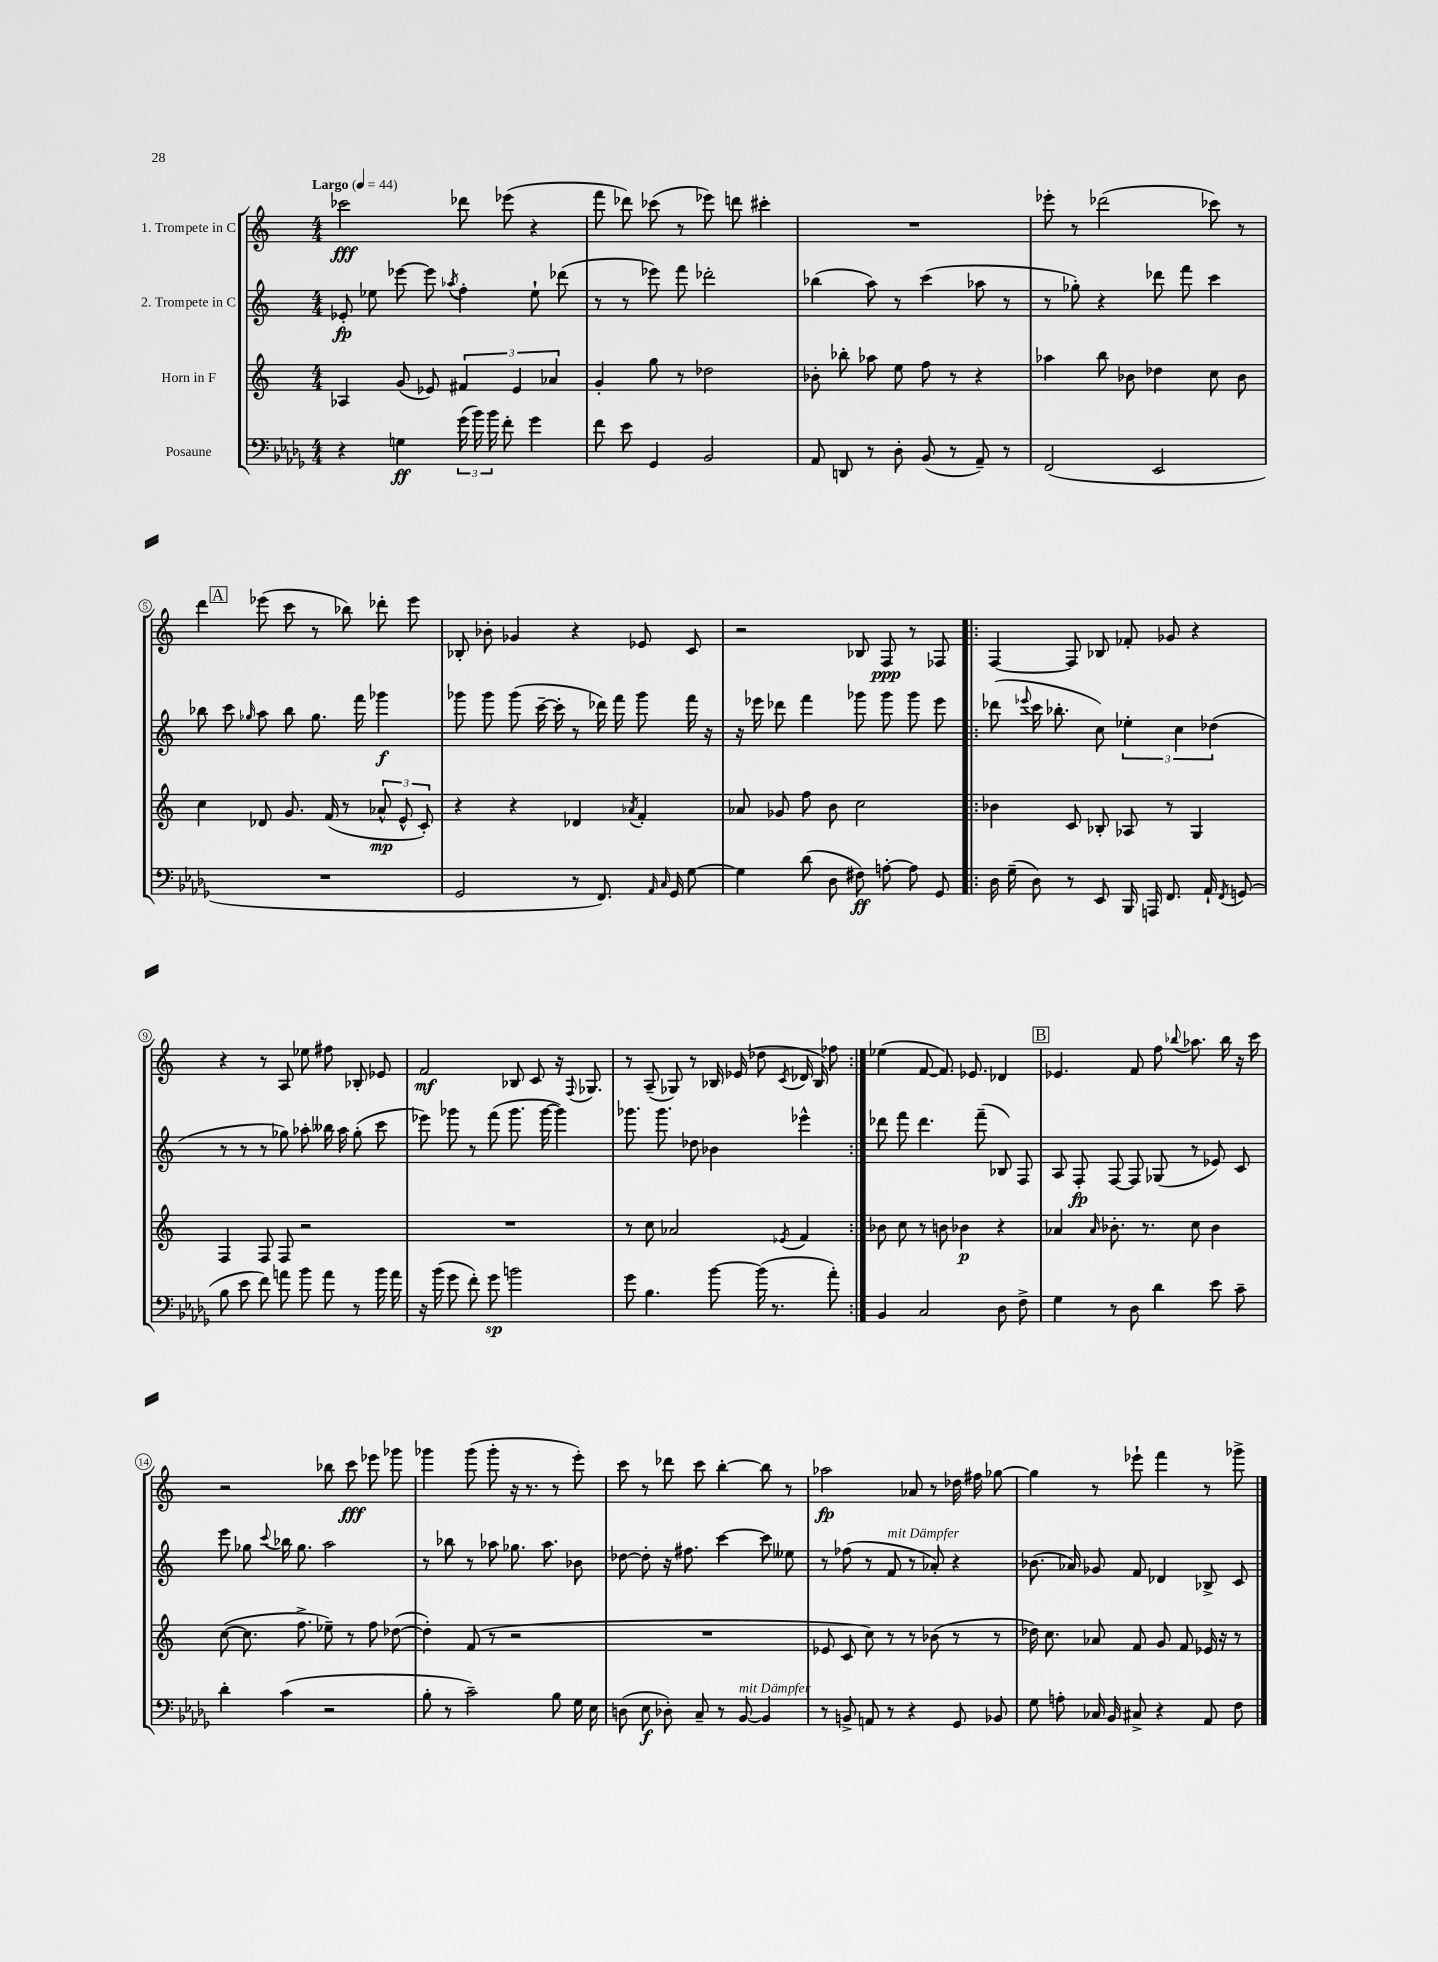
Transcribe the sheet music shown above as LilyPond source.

<<
\new StaffGroup <<
\new Staff = "s0" \with { instrumentName = "1. Trompete in C" } {
    \clef treble \key c \major \numericTimeSignature \time 4/4 \tempo "Largo" 4 = 44
    \autoBeamOff ces'''2\fff des'''8 ees'''8( r4 |
    f'''8 des'''8) ces'''8( r8 ees'''8) d'''8 cis'''4-. |
    R1 |
    ees'''8-. r8 des'''2( ces'''8) r8 |
    \mark \markup { \box "A" } d'''4 ees'''8( c'''8 r8 bes''8) des'''8-. ees'''8 |
    bes8-. bes'8-. ges'4 r4 ees'8 c'8 |
    r2 bes8 f8\ppp r8 fes8 |
    \repeat volta 2 { f4~ f8 bes8 fes'8-. ges'8 r4 |
    r4 r8 a8 ees''8 fis''8 bes8-. ees'8 |
    f'2\mf bes8 c'8 r16 \appoggiatura { f8 } ges8. |
    r8 a8--( ges8) r8 bes16 ees'16( des''8 \acciaccatura { c'8 } des'16 bes16) fes''8 | }
    ees''4( f'8~ f'8.) ees'8. des'4 |
    \mark \markup { \box "B" } ees'4. f'8 f''8 \appoggiatura { bes''8 } aes''8. bes''16 r16 c'''16 |
    r2 bes''8 c'''8\fff ees'''8 ges'''8 |
    ges'''4 ges'''8( ges'''8-. r16 r8. r8 e'''8-.) |
    c'''8 r8 des'''8 c'''8 b''4~-. b''8 r8 |
    aes''2\fp aes'8 r8 des''16 fis''16 ges''8~ |
    ges''4 r8 ees'''8-! f'''4 r8 ges'''8-> \bar "|." |
}
\new Staff = "s1" \with { instrumentName = "2. Trompete in C" } {
    \clef treble \key c \major \numericTimeSignature \time 4/4
    \autoBeamOff ees'8-.\fp ees''8 ees'''8~ ees'''8 \acciaccatura { aes''8 } f''4-. ees''8-! des'''8( |
    r8 r8 ees'''8) f'''8 des'''2-. |
    bes''4( a''8) r8 c'''4( aes''8 r8 |
    r8 ges''8-.) r4 des'''8 f'''8 c'''4 |
    \mark \markup { \box "A" } bes''8 c'''8 \grace { ges''16 } a''8 bes''8 ges''8. f'''16 ges'''4\f |
    ges'''8 ges'''8 ges'''8( c'''16~-- c'''16-. r8 des'''16) f'''16 ges'''8 f'''16 r16 |
    r16 ees'''16 des'''8 f'''4 ges'''8 ges'''8 ges'''8 ees'''8 |
    \repeat volta 2 { des'''8( \appoggiatura { ees'''8 } c'''16 bes''8.-. c''8) \tuplet 3/2 { ees''4-. c''4 des''4( } |
    r8 r8 r8 ges''8) aes''8-. beses''16 aes''16 ges''8-.( c'''8 |
    ees'''8) ges'''8 r8 f'''8( ges'''8. ges'''16~ ges'''4) |
    ges'''8. ges'''8. des''8 bes'4 ees'''4-^ | }
    des'''8 f'''8 des'''4. f'''8--( bes8) f8 |
    \mark \markup { \box "B" } a8 f8-.\fp f8~ f8 ges8( r8 ees'8) c'8 |
    e'''8 ges''8 \appoggiatura { c'''8 } bes''16 ges''8. a''2 |
    r8 bes''8 r8 aes''8 ges''8. aes''8. bes'8 |
    des''8~ des''8-. r16 fis''8. c'''4~ c'''8 eeses''8 |
    r8 fes''8( r8 f'8^\markup { \italic "mit Dämpfer" } r8 aes'8-.) r4 |
    bes'8.( aes'16) ges'8 f'8 des'4 bes8-> c'8 \bar "|." |
}
\new Staff = "s2" \with { instrumentName = "Horn in F" } {
    \clef treble \key c \major \numericTimeSignature \time 4/4
    \autoBeamOff aes4 g'8( ees'8) \tuplet 3/2 { fis'4 ees'4 aes'4 } |
    g'4-. g''8 r8 des''2 |
    bes'8-. bes''8-. aes''8 e''8 f''8 r8 r4 |
    aes''4 b''8 bes'8 des''4 c''8 bes'8 |
    \mark \markup { \box "A" } c''4 des'8 g'8. f'16( r8 \tuplet 3/2 { aes'8-^\mp e'8-^ c'8-.) } |
    r4 r4 des'4 \acciaccatura { aes'8 } f'4-. |
    aes'8 ges'8 f''8 b'8 c''2 |
    \repeat volta 2 { bes'4 c'8 bes8-. aes8 r8 g4 |
    f4 f8 f8 r2 |
    R1 |
    r8 c''8 aes'2 \acciaccatura { ees'8 } f'4 | }
    bes'8 c''8 r8 b'8 bes'4\p r4 |
    \mark \markup { \box "B" } aes'4 \grace { aes'16 } bes'8.-. r8. c''8 bes'4 |
    c''8~( c''8. f''8.-> ees''8--) r8 f''8 des''8~( |
    des''4-.) f'8( r8 r2 |
    R1 |
    ees'8 c'8 c''8) r8 r8 bes'8( r8 r8 |
    des''16) c''8. aes'8 f'8 g'8 f'8 ees'16 r16 r8 \bar "|." |
}
\new Staff = "s3" \with { instrumentName = "Posaune" } {
    \clef bass \key des \major \numericTimeSignature \time 4/4
    \autoBeamOff r4 g4\ff \tuplet 3/2 { ges'16( bes'16) bes'16 } f'8-. ges'4 |
    f'8 ees'8 ges,4 bes,2 |
    aes,8 d,8 r8 des8-. bes,8( r8 aes,8--) r8 |
    f,2( ees,2 |
    \mark \markup { \box "A" } R1 |
    ges,2 r8 f,8.) \grace { aes,16 c16 } ges,16 ges8~ |
    ges4 des'8( des8 fis8\ff) a8~-. a8 ges,8 |
    \repeat volta 2 { des16 ges16--( des8) r8 ees,8 bes,,16 a,,16 f,8. aes,16-! \acciaccatura { f,8 } g,8( |
    bes8 ees'8 f'8) a'8 bes'8 a'8 r8 bes'16 a'16 |
    r16 bes'16( ges'8 f'8-.) ges'8\sp b'2 |
    ges'8 bes4. bes'8~ bes'16( r8. aes'8-.) | }
    bes,4 c2 des8 f8-> |
    \mark \markup { \box "B" } ges4 r8 des8 des'4 ees'8 c'8-- |
    des'4-. c'4( r2 |
    bes8-. r8 c'2--) bes8 ges16 ees16 |
    d8( ees8\f des8-.) c8-- r8 bes,8~^\markup { \italic "mit Dämpfer" } bes,4 |
    r8 b,8-> a,8 r8 r4 ges,8 bes,8 |
    ges8 a8-. ces16 bes,16 cis8-> r4 aes,8 f8 \bar "|." |
}
>>
>>
\layout { \context { \Score \override BarNumber.stencil = #(make-stencil-circler 0.1 0.3 ly:text-interface::print) } }
